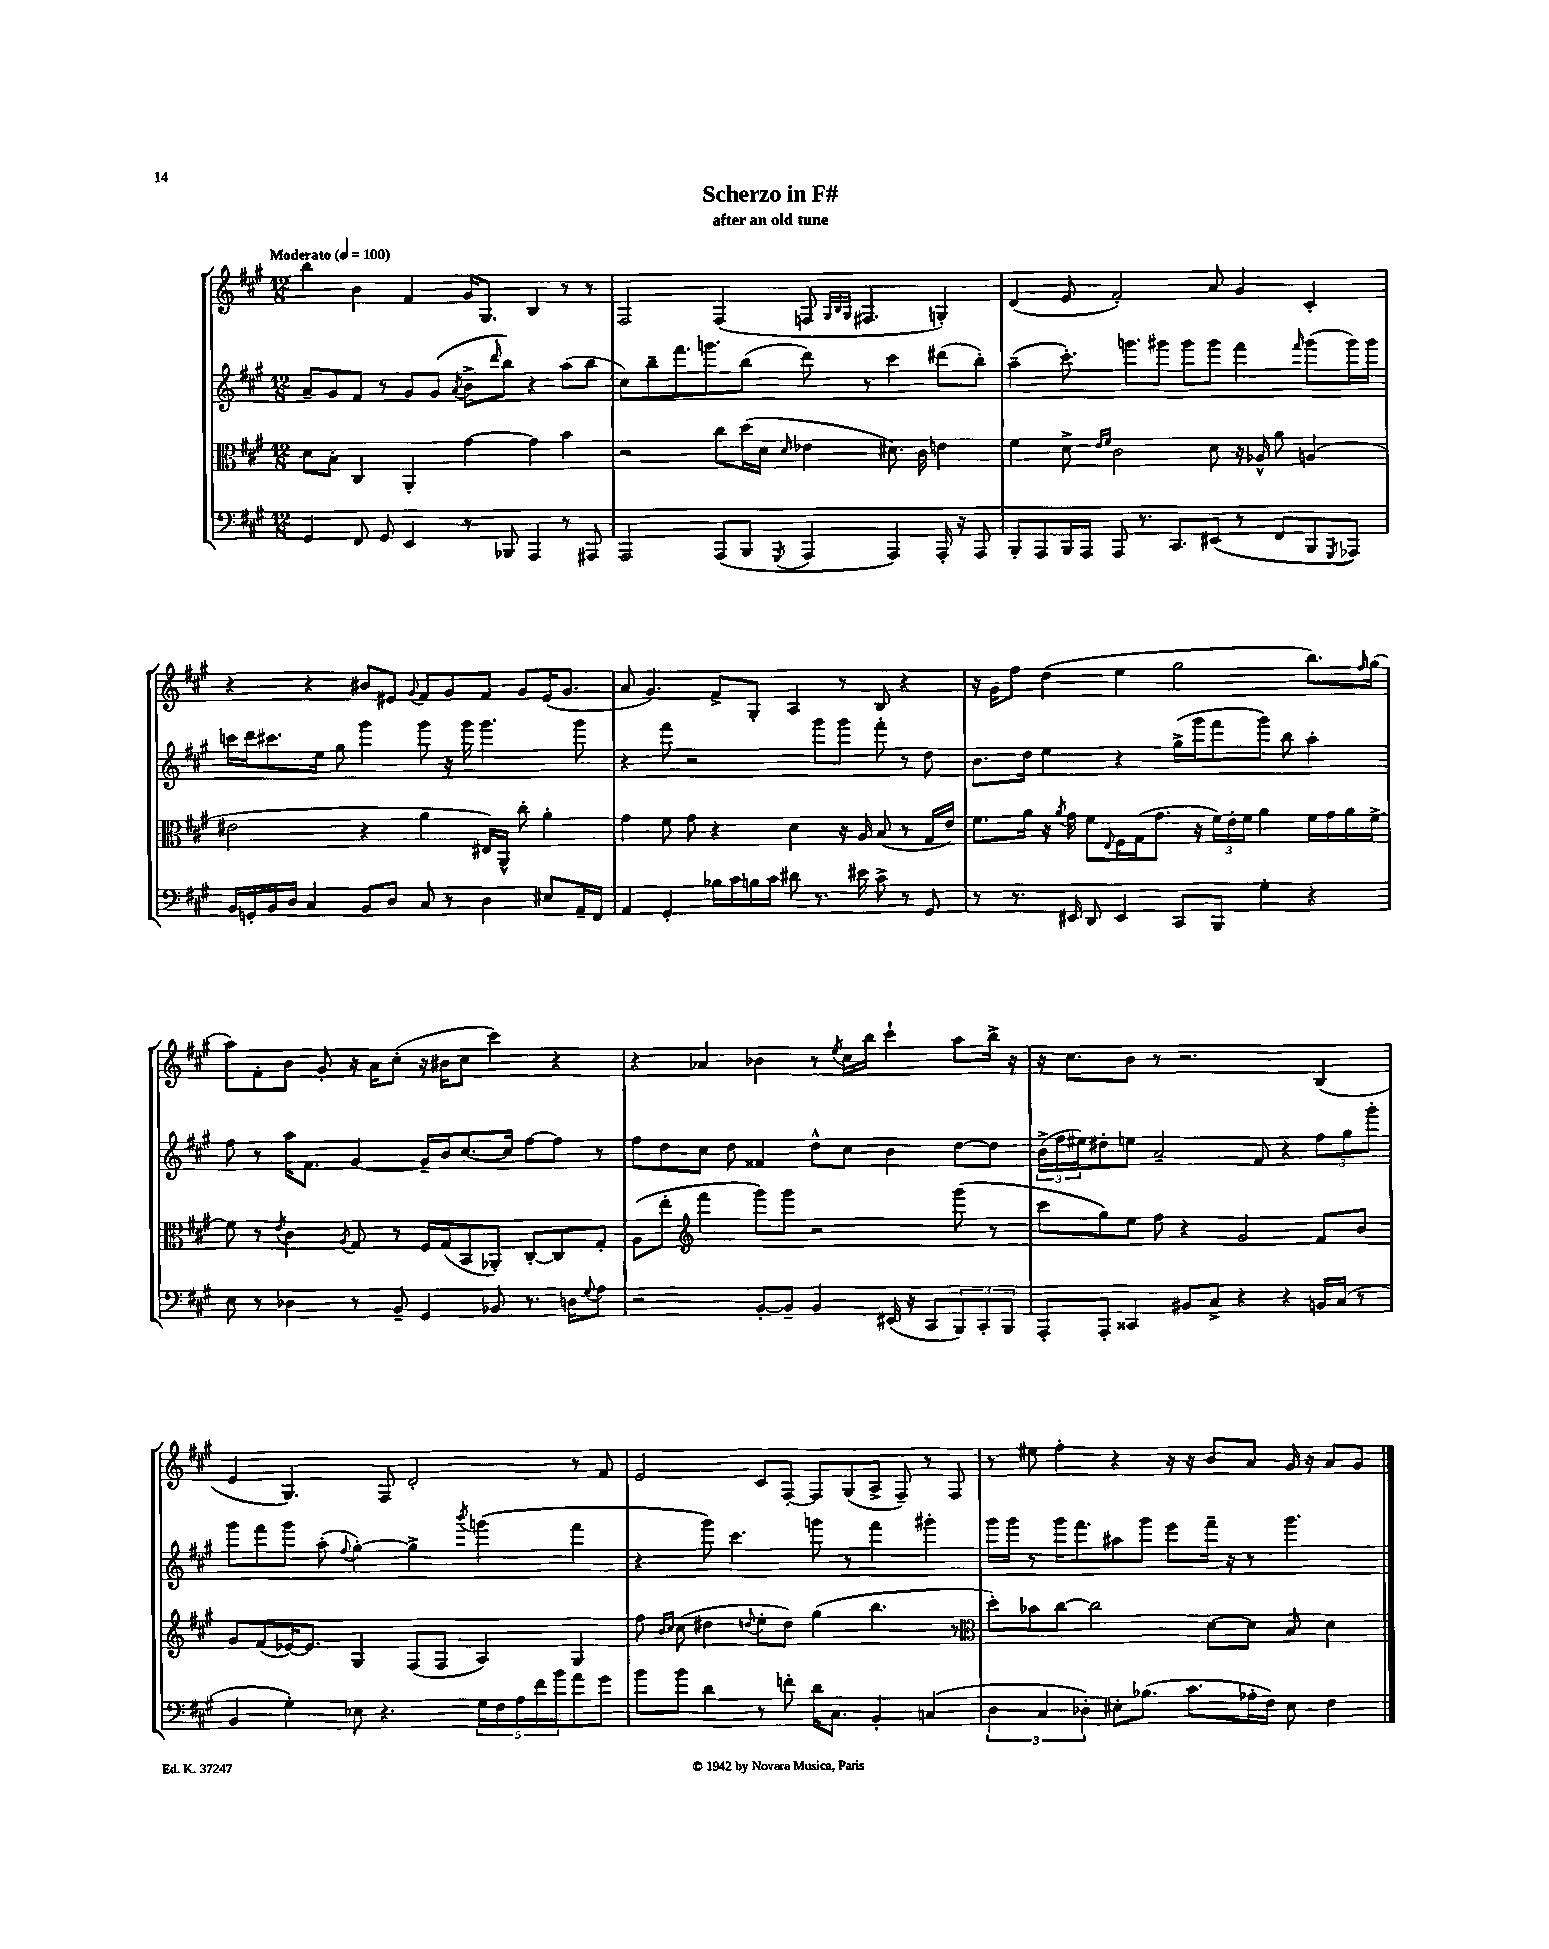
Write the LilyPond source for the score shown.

\header { title = "Scherzo in F#" subtitle = "after an old tune" }
<<
\new StaffGroup <<
\new Staff = "s0" {
    \clef treble \key a \major \numericTimeSignature \time 12/8 \tempo "Moderato" 4 = 100
    b''4 b'4 fis'4 gis'16 gis8. b4 r8 r8 |
    fis2 fis4( f8 \grace { gis32 b32 gis32 } fis4. g4-.) |
    d'4( e'8 fis'2-.) a'8 gis'4 cis'4-. |
    r4 r4 bis'8 eis'8 \appoggiatura { gis'8 } fis'8 gis'8 fis'8 gis'8 eis'16( gis'8. |
    a'8 gis'4.) fis'8-> gis8-. a4 r8 b8 r4 |
    r16 gis'16 fis''8 d''4( e''4 gis''2 b''8.) \grace { fis''16 } gis''16( |
    a''8) fis'8-. b'8 gis'8-. r16 a'16 cis''8-.( r16 bis'16 cis''8 cis'''4) r4 |
    r4 aes'4 bes'4 r8 \acciaccatura { e''8 } cis''16 b''16 cis'''4-! a''8 b''16-> r16 |
    r16 cis''8. b'8 r8 r2. b4( |
    e'4 gis4.) fis8 d'2-. r8 fis'8 |
    e'2 cis'8 fis8~-. fis8 gis8( a8-> fis8--) r8 fis8 |
    r8 eis''8 fis''4-. r4 r16 r16 b'8 a'8 gis'16 r16 a'8 gis'8 \bar "|." |
}
\new Staff = "s1" {
    \clef treble \key a \major \numericTimeSignature \time 12/8
    a'8-- gis'8 fis'8 r8 gis'8 gis'8( \acciaccatura { a'8 } b'8-> \grace { d'''16 } b''8) r4 a''8( b''8 |
    cis''8) b''8-- fis'''8. g'''8. b''8( d'''8) r8 cis'''4 dis'''8( b''8-.) |
    a''4--( cis'''8.-.) g'''8. gis'''8 gis'''8 gis'''8 fis'''4 \grace { fis'''16 } gis'''8( gis'''16) gis'''16 |
    c'''16 d'''16 cis'''8. e''16 gis''8 gis'''4 gis'''8 r16 gis'''16 gis'''4. gis'''8 |
    r4 fis'''8 r2 gis'''8 gis'''8 fis'''8-. r8 d''8 |
    b'8. d''16 e''4 r4 gis''16->( gis'''16 fis'''8 gis'''8) b''8 a''4-. |
    fis''8 r8 a''16 fis'8. gis'4~ gis'16-- b'16 cis''8.~ cis''16 fis''8~ fis''8 r8 |
    fis''8 d''8 cis''8 d''8 fisis'4 d''8-^ cis''8 b'4 d''8~ d''8 |
    \tuplet 3/2 { b'16->( fis''16 eis''16) } dis''8-. e''8 a'2-- fis'8 r4 \tuplet 3/2 { fis''8 gis''8 gis'''8-. } |
    gis'''8 fis'''8 gis'''8 a''8-.( \appoggiatura { fis''8 } gis''4~-.) gis''4-> \acciaccatura { b'''8 } g'''4( fis'''4 |
    r4 gis'''8) cis'''4. g'''8 r8 fis'''4 gis'''4-. |
    gis'''16 gis'''16 r8 gis'''16 fis'''8. ais''8 gis'''8 e'''8 fis'''16-- r16 r8 gis'''4. \bar "|." |
}
\new Staff = "s2" {
    \clef alto \key a \major \numericTimeSignature \time 12/8
    d'8 b8-. cis4 a,4-. gis'4~ gis'4 b'4 |
    r2 cis''8 d''16( d'16 \grace { d'16 } ees'4 dis'8.) cis'16 e'4 |
    fis'4 d'8-> \grace { e'16 fis'16 } cis'2 d'8 r16 aes16-^ a'8 a4( |
    eis'2 r4 a'4 eis16) a,16-^ cis''8-. a'4-. |
    gis'4 fis'8 gis'8 r4 d'4 r16 a16 b8( r8 gis16 e'16) |
    fis'8. a'16 r16 \acciaccatura { a'8 } gis'16 fis'8 \appoggiatura { e8 } fis16 gis16( gis'8. r16 \tuplet 3/2 { fis'16) e'16-. fis'16 } a'4 fis'16 gis'16 a'16 fis'16~-> |
    fis'8 r8 \acciaccatura { e'8 } cis'4 \acciaccatura { a8 } gis8 r8 fis16 gis16( b,8 aes,8-.) cis8~-. cis8 gis8-. |
    a8( e''8-. \clef treble fis'''4 gis'''8) gis'''8 r2 gis'''8( r8 |
    cis'''8 gis''8) e''8 fis''8 r4 gis'2 fis'8 b'8 |
    gis'8 fis'8( ees'16~) ees'8. gis4 fis8( fis8 a4) gis4 |
    fis''8 \grace { b'16 cis''16 } cis''8( dis''4 \appoggiatura { d''8 } e''8-. d''8) gis''4( b''4. r8 |
    \clef alto d''8-.) bes'8 cis''8~ cis''2 d'8~ d'8 b8 d'4 \bar "|." |
}
\new Staff = "s3" {
    \clef bass \key a \major \numericTimeSignature \time 12/8
    gis,4 fis,8 gis,8 e,4 r8 bes,,8 a,,4 r8 ais,,8 |
    a,,2 a,,8( b,,8 \acciaccatura { gis,,8 } a,,4 a,,4) a,,16-. r16 a,,8 |
    b,,8-. a,,8 b,,16 a,,16 a,,8 r8. cis,8. eis,8( r8 fis,8 b,,8 \acciaccatura { gis,,8 } aes,,8) |
    b,16 g,16-. b,16 d16 cis4 b,8 d8 cis8 r8 d4 eis8 a,16-- fis,16 |
    a,4 gis,4-. bes16 cis'16 b16 cis'16 dis'8 r8. eis'16 cis'8-> r8 gis,8 |
    r8 r8. eis,16 d,8 eis,4 cis,8 b,,8 gis4-. r4 |
    e8 r8 des4 r8 b,8-- gis,4 bes,8 r8. d16 \appoggiatura { gis8 } a8 |
    r2 b,8~-. b,8-- b,4 eis,16( r16 cis,8 \tuplet 3/2 { b,,8) cis,8-. b,,8 } |
    a,,8-. a,,8-. cisis,4 bis,8 cis8-> r4 r4 b,16 cis16( r8 |
    b,4 gis4-.) ees8 r4. \tuplet 5/4 { gis16 fis16 a16 fis'16 b'16 } a'8 gis'8 |
    b'8 b'8 d'4 r8 f'8-. d'16 cis8. b,4-. c4( |
    \tuplet 3/2 { d4 cis4 des4-.) } eis8-. bes8.( cis'8. aes16-. fis16) eis8 fis4 \bar "|." |
}
>>
>>
\layout { \context { \Score \remove "Bar_number_engraver" } }
